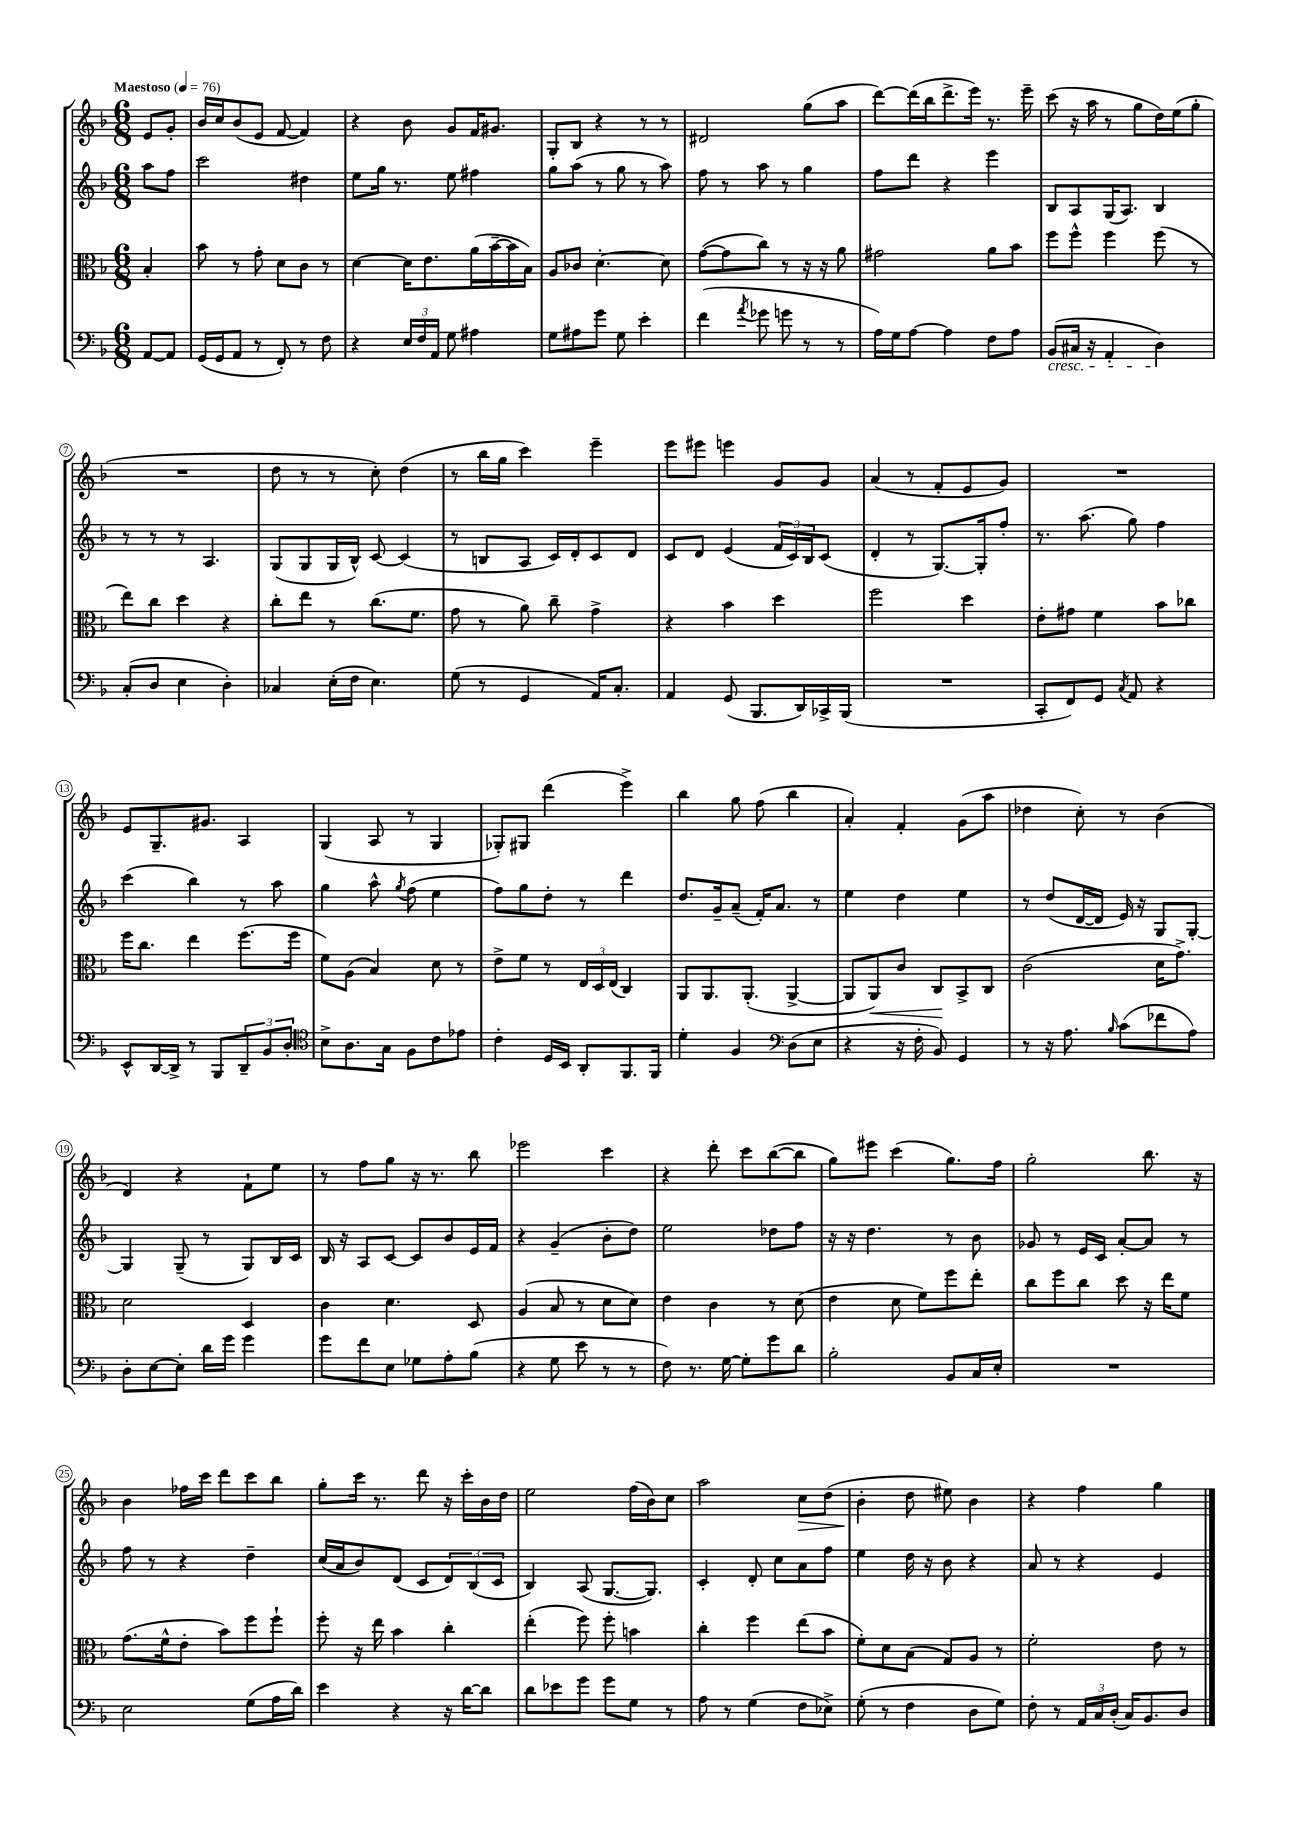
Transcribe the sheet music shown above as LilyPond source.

<<
\new StaffGroup <<
\new Staff = "s0" {
    \clef treble \key f \major \numericTimeSignature \time 6/8 \partial 4 \tempo "Maestoso" 4 = 76
    e'8 g'8-. |
    bes'16 c''16 bes'8( e'8 f'8~ f'4) |
    r4 bes'8 g'8 f'16 gis'8. |
    g8-. bes8 r4 r8 r8 |
    dis'2 g''8( a''8 |
    d'''8~) d'''16( bes''16 d'''8.-> e'''16) r8. e'''16-- |
    c'''8( r16 a''16 r8 g''8 d''16) e''16( g''8-. |
    R2. |
    d''8 r8 r8 c''8-.) d''4( |
    r8 bes''16 g''16 c'''4) e'''4-- |
    e'''8 eis'''8 e'''4 g'8 g'8 |
    a'4( r8 f'8-. e'8 g'8) |
    R2. |
    e'8 g8.-- gis'8. a4 |
    g4( a8 r8 g4 |
    ges8-.) gis8 d'''4( e'''4->) |
    bes''4 g''8 f''8( bes''4 |
    a'4-.) f'4-. g'8( a''8 |
    des''4 c''8-.) r8 bes'4( |
    d'4) r4 f'8-! e''8 |
    r8 f''8 g''8 r16 r8. bes''8 |
    ees'''2 c'''4 |
    r4 d'''8-. c'''8 bes''8~( bes''8 |
    g''8) eis'''8 c'''4( g''8.) f''16 |
    g''2-. bes''8. r16 |
    bes'4 fes''16 c'''16 d'''8 c'''8 bes''8 |
    g''8-. c'''16 r8. d'''8 r16 c'''16-. bes'16 d''16 |
    e''2 f''16( bes'16) c''8 |
    a''2 c''8\> d''8( |
    bes'4-.\! d''8 eis''8) bes'4 |
    r4 f''4 g''4 \bar "|." |
}
\new Staff = "s1" {
    \clef treble \key f \major \numericTimeSignature \time 6/8 \partial 4
    a''8 f''8 |
    c'''2 dis''4 |
    e''8 g''16 r8. e''8 fis''4 |
    g''8 a''8( r8 g''8 r8 a''8) |
    f''8 r8 a''8 r8 g''4 |
    f''8 d'''8 r4 e'''4 |
    bes8 a8 g16( a8.) bes4 |
    r8 r8 r8 a4. |
    g8( g8 g16 bes16-^) c'8~ c'4( |
    r8 b8 a8 c'16) d'16-. c'8 d'8 |
    c'8 d'8 e'4( \tuplet 3/2 { f'16 c'16) bes16 } c'8( |
    d'4-. r8 g8.~) g16-. f''8-. |
    r8. a''8.( g''8) f''4 |
    c'''4( bes''4) r8 a''8 |
    g''4 a''8-^ \acciaccatura { g''8 } f''8( e''4 |
    f''8) g''8 d''8-. r8 d'''4 |
    d''8. g'16-- a'8--( f'16-.) a'8. r8 |
    e''4 d''4 e''4 |
    r8 d''8( d'16~ d'16 e'16) r16 g8 g8~-. |
    g4 g8--( r8 g8) bes16 c'16 |
    bes16 r16 a8 c'8~ c'8 bes'8 e'16 f'16 |
    r4 g'4--( bes'8-. d''8) |
    e''2 des''8 f''8 |
    r16 r16 d''4. r8 bes'8 |
    ges'8 r8 e'16 c'16 a'8~-. a'8 r8 |
    f''8 r8 r4 d''4-- |
    c''16( a'16 bes'8) d'8( c'8 \tuplet 3/2 { d'8) bes8( c'8 } |
    bes4) a8( g8.~ g8.) |
    c'4-. d'8-. c''8 a'8 f''8 |
    e''4 d''16 r16 bes'8 r4 |
    a'8 r8 r4 e'4 \bar "|." |
}
\new Staff = "s2" {
    \clef alto \key f \major \numericTimeSignature \time 6/8 \partial 4
    bes4-. |
    bes'8 r8 g'8-. d'8 c'8 r8 |
    d'4~ d'16 e'8. a'16( bes'16~-- bes'16 bes16) |
    a8 ces'8 d'4.~-. d'8 |
    g'8~( g'8 c''8) r8 r16 r16 a'8 |
    gis'2 a'8 bes'8 |
    f''8 f''8-^ f''4 f''8( r8 |
    e''8) c''8 d''4 r4 |
    c''8-. e''8 r8 c''8.( f'8. |
    g'8 r8 a'8) c''8-- g'4-> |
    r4 bes'4 d''4 |
    f''2 d''4 |
    e'8-. gis'8 f'4 bes'8 ces''8 |
    f''16 c''8. e''4 f''8.( f''16 |
    f'8) a8( bes4) d'8 r8 |
    e'8-> f'8 r8 \tuplet 3/2 { e16 d16 e16( } c4) |
    a,8 a,8. a,8.-.( a,4~-> |
    a,8 a,8\<) c'8 c8\! bes,8-> c8 |
    c'2( d'16 g'8.->) |
    d'2 d4 |
    c'4 d'4. d8 |
    a4( bes8 r8 d'8 d'8) |
    e'4 c'4 r8 d'8( |
    e'4 d'8 f'8) f''8 e''8-. |
    c''8 f''8 c''8 d''8 r16 e''16 f'8 |
    g'8.( f'16-^ e'8-. bes'8) f''8 f''8-! |
    f''8-. r16 e''16 bes'4 c''4-. |
    e''4-.( f''8) f''8-. b'4 |
    c''4-. f''4 e''8( bes'8 |
    f'8-.) d'8 bes8( g8) a8 r8 |
    f'2-. e'8 r8 \bar "|." |
}
\new Staff = "s3" {
    \clef bass \key f \major \numericTimeSignature \time 6/8 \partial 4
    a,8~ a,8 |
    g,16( g,16 a,8 r8 f,8-.) r8 f8 |
    r4 \tuplet 3/2 { e16 f16 a,16 } g8 ais4 |
    g8 ais8 g'8 g8 e'4-. |
    f'4( \acciaccatura { a'8 } ges'8 g'8 r8 r8 |
    a16) g16 a8~ a4 f8 a8 |
    bes,8\cresc( cis16 r16 a,4-. d4\!) |
    c8-.( d8 e4 d4-.) |
    ces4 e16-.( f16 e4.) |
    g8( r8 g,4 a,16) c8.-. |
    a,4 g,8( bes,,8. d,16) ces,16-> bes,,16( |
    R2. |
    c,8-. f,8) g,8 \acciaccatura { c8 } a,8 r4 |
    e,8-^ d,16~ d,16-> r8 bes,,8 \tuplet 3/2 { d,8-- bes,8 d8-. } |
    \clef tenor bes8-> a8. g16 f8 c'8 ees'8 |
    c'4-. d16 bes,16 a,8-. f,8. f,16 |
    d'4-. f4 \clef bass d8( e8 |
    r4 r16 f16-. bes,8) g,4 |
    r8 r16 a8. \grace { bes16 } c'8( fes'8 a8) |
    d8-. e8~ e8-. d'16 g'16 g'4 |
    g'8 f'8 e8 ges8 a8-. bes8( |
    r4 g8 e'8 r8 r8 |
    f8) r8. g16~ g8-. g'8 d'8 |
    bes2-. bes,8 c16 e16-. |
    R2. |
    e2 g8( a16 d'16) |
    e'4 r4 r16 d'16~ d'8 |
    d'8 ees'8 g'8 g'8 g8 r8 |
    a8 r8 g4( f8 ees8->) |
    g8-.( r8 f4 d8 g8) |
    f8-. r8 \tuplet 3/2 { a,16 c16 d16-.( } c16) bes,8. d8 \bar "|." |
}
>>
>>
\layout { \context { \Score \override BarNumber.stencil = #(make-stencil-circler 0.1 0.3 ly:text-interface::print) } }
